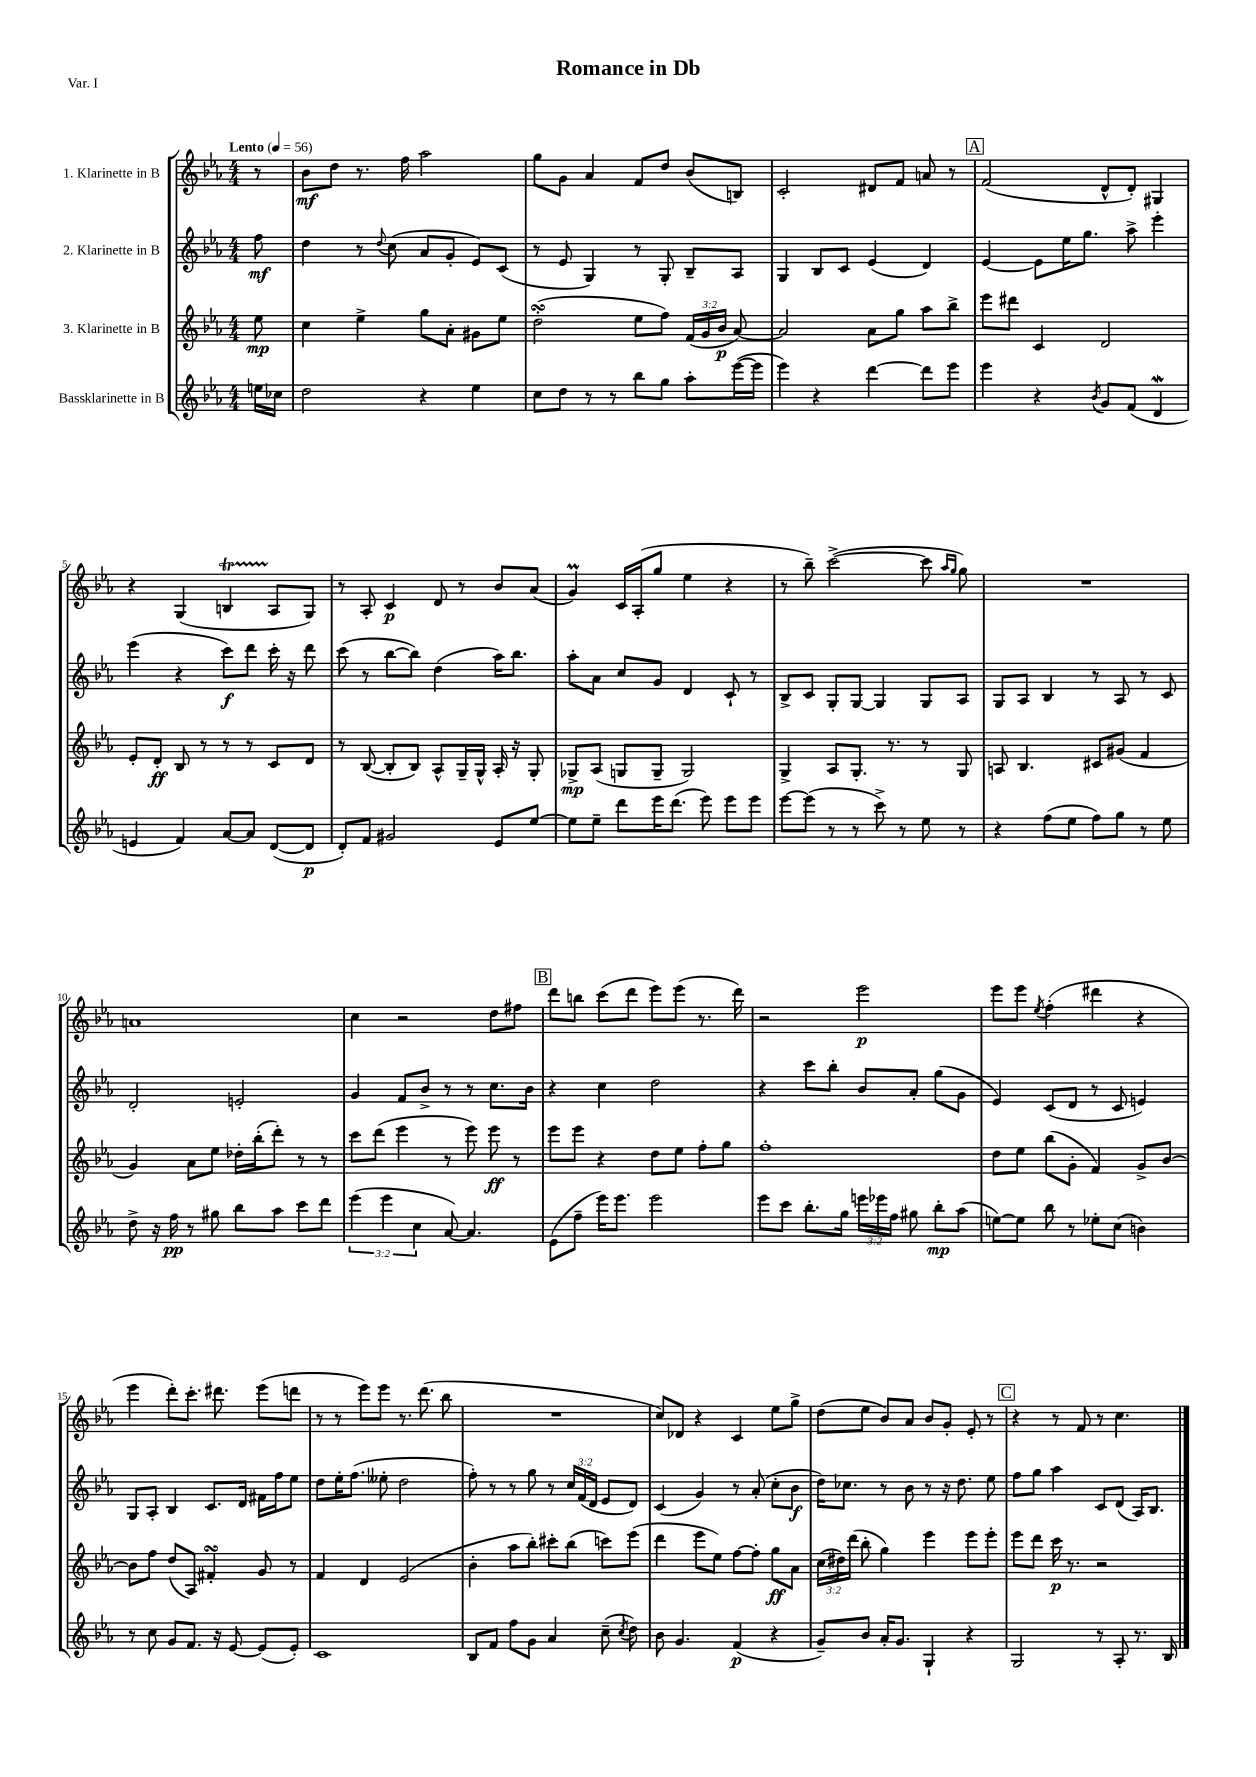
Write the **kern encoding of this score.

**kern	**dynam	**kern	**dynam	**kern	**dynam	**kern	**dynam
*part4	*part4	*part3	*part3	*part2	*part2	*part1	*part1
*staff4	*staff4	*staff3	*staff3	*staff2	*staff2	*staff1	*staff1
*I"Bassklarinette in B	*	*I"3. Klarinette in B	*	*I"2. Klarinette in B	*	*I"1. Klarinette in B	*
*clefG2	*	*clefG2	*	*clefG2	*	*clefG2	*
*k[b-e-a-]	*	*k[b-e-a-]	*	*k[b-e-a-]	*	*k[b-e-a-]	*
*M4/4	*	*M4/4	*	*M4/4	*	*M4/4	*
*MM56	*	*MM56	*	*MM56	*	*MM56	*
=	=	=	=	=	=	=	=
!	!	!	!	!	!	!LO:TX:a:B:t=Lento	!
16een\LL	.	8ee-\	mp	8ff\	mf	8r	.
16cc-X\JJ	.	.	.	.	.	.	.
=1	=1	=1	=1	=1	=1	=1	=1
2dd\	.	4cc\	.	4dd\	.	8b-\L	mf
.	.	.	.	.	.	8dd\J	.
.	.	4ee-^\	.	8r	.	8.r	.
.	.	.	.	8qqdd/	.	.	.
.	.	.	.	(8cc\	.	.	.
.	.	.	.	.	.	16ff\	.
4r	.	8gg\L	.	8a-/L	.	2aa-\	.
.	.	8a-'\J	.	8g'/J	.	.	.
4ee-\	.	8g#X\L	.	8e-/L)	.	.	.
.	.	8ee-\J	.	(8c/J	.	.	.
=2	=2	=2	=2	=2	=2	=2	=2
8cc\L	.	(2ddsSsS'\	.	8r	.	8gg\L	.
8dd\J	.	.	.	8e-/	.	8g\J	.
8r	.	.	.	4G/)	.	4a-/	.
8r	.	.	.	.	.	.	.
8bb-\L	.	8ee-\L	.	8r	.	8f/L	.
8gg\J	.	8ff\J)	.	8G'/	.	8dd/J	.
8aa-'\L	.	(24f/LL	.	8B-~/L	.	(8b-/L	.
.	.	24g/	.	.	.	.	.
.	.	24b-/JJ	p	.	.	.	.
([16eee-\L	.	[8a-/)	.	8A-/J	.	8Bn/J)	.
16eee-\JJ]	.	.	.	.	.	.	.
=3	=3	=3	=3	=3	=3	=3	=3
4eee-\)	.	2a-/]	.	4G/	.	2c'/	.
4r	.	.	.	8B-/L	.	.	.
.	.	.	.	8c/J	.	.	.
[4ddd\	.	8a-\L	.	(4e-/	.	8d#X/L	.
.	.	8gg\J	.	.	.	8f/J	.
8ddd\L]	.	8aa-\L	.	4d/)	.	8an/	.
8eee-\J	.	8bb-^\J	.	.	.	8r	.
!!LO:REH:place=s1:t=A
=4	=4	=4	=4	=4	=4	=4	=4
4eee-\	.	8eee-\L	.	[4e-/	.	(2f/	.
.	.	8ddd#X\J	.	.	.	.	.
4r	.	4c/	.	8e-\L]	.	.	.
.	.	.	.	16ee-\K	.	.	.
.	.	.	.	8.gg\J	.	.	.
8qb-/	.	.	.	.	.	.	.
8g/L	.	2d/	.	.	.	8d^^/L	.
(8f/J	.	.	.	8aa-^\	.	8d'/J)	.
4dW/	.	.	.	4eee-'\	.	4G#X/	.
!!LO:LB:g=z
=5	=5	=5	=5	=5	=5	=5	=5
4en/	.	8e-'/L	.	(4eee-\	.	4r	.
.	.	8d'/J	ff	.	.	.	.
4f/)	.	8B-/	.	4r	.	(4G/	.
.	.	8r	.	.	.	.	.
[8a-/L	.	8r	.	8ccc\L)	f	4Bnt/	.
8a-/J]	.	8r	.	8ddd\J	.	.	.
([8d/L	.	8c/L	.	16ccc'\	.	8A-/L	.
.	.	.	.	16r	.	.	.
8d/J]	p	8d/J	.	8ddd\	.	8G/J)	.
=6	=6	=6	=6	=6	=6	=6	=6
8d'/L)	.	8r	.	(8ccc\	.	8r	.
8f/J	.	([8B-/	.	8r	.	8A-'/	.
2g#X/	.	8B-'/L]	.	[8bb-\L	.	4c/	p
.	.	8B-/J)	.	8bb-\J])	.	.	.
.	.	8A-^^/L	.	(4dd\	.	8d/	.
.	.	16G~/L	.	.	.	8r	.
.	.	16G^^/JJ	.	.	.	.	.
8e-/L	.	16A-'/	.	16aa-\KL)	.	8b-/L	.
.	.	16r	.	8.bb-\J	.	.	.
[8ee-/J	.	8G'/	.	.	.	(8a-/J	.
=7	=7	=7	=7	=7	=7	=7	=7
8ee-\L]	.	8G-X^/L	mp	8aa-'\L	.	4gm/)	.
8ee-~\J	.	(8A-/J	.	8a-\J	.	.	.
8ddd\L	.	8Gn/L	.	8cc/L	.	16c/LL	.
.	.	.	.	.	.	(16A-'/J	.
16eee-\K	.	8G~/J	.	8g/J	.	8gg/J	.
(8.ddd\J	.	.	.	.	.	.	.
.	.	2G/)	.	4d/	.	4ee-\	.
8eee-\)	.	.	.	.	.	.	.
8eee-\L	.	.	.	8c`/	.	4r	.
8eee-\J	.	.	.	8r	.	.	.
=8	=8	=8	=8	=8	=8	=8	=8
[8eee-\L	.	4G^/	.	8B-^/L	.	8r	.
(8eee-\J]	.	.	.	8c/J	.	8bb-~\)	.
8r	.	8A-/L	.	8G'/L	.	([2ccc^\	.
8r	.	8.G'/J	.	[8G/J	.	.	.
8ccc^\)	.	.	.	4G/]	.	.	.
.	.	8.r	.	.	.	.	.
8r	.	.	.	.	.	.	.
8ee-\	.	8r	.	8G/L	.	8ccc\]	.
.	.	.	.	.	.	16qqaa-/LL	.
.	.	.	.	.	.	16qqgg/JJ	.
8r	.	8G/	.	8A-/J	.	8gg\)	.
=9	=9	=9	=9	=9	=9	=9	=9
4r	.	8An/	.	8G/L	.	1r	.
.	.	4.B-/	.	8A-/J	.	.	.
(8ff\L	.	.	.	4B-/	.	.	.
8ee-\J	.	.	.	.	.	.	.
8ff\L)	.	8c#X/L	.	8r	.	.	.
8gg\J	.	(8g#X/J	.	8A-/	.	.	.
8r	.	4f/	.	8r	.	.	.
8ee-\	.	.	.	8c/	.	.	.
!!LO:LB:g=z
=10	=10	=10	=10	=10	=10	=10	=10
8dd^\	.	4g/)	.	2d'/	.	1an	.
16r	.	.	.	.	.	.	.
16ff\	pp	.	.	.	.	.	.
8r	.	8a-\L	.	.	.	.	.
8gg#X\	.	8ee-\J	.	.	.	.	.
8bb-\L	.	16dd-X'\LL	.	2en'/	.	.	.
.	.	(16bb-'\J	.	.	.	.	.
8aa-\J	.	8ddd'\J)	.	.	.	.	.
8ccc\L	.	8r	.	.	.	.	.
8ddd\J	.	8r	.	.	.	.	.
=11	=11	=11	=11	=11	=11	=11	=11
(6eee-\	.	8ccc\L	.	4g/	.	4cc\	.
.	.	(8ddd\J	.	.	.	.	.
6eee-\	.	.	.	.	.	.	.
.	.	4eee-\	.	8f/L	.	2r	.
6cc\	.	.	.	.	.	.	.
.	.	.	.	8b-^/J	.	.	.
[8a-/)	.	8r	.	8r	.	.	.
4.a-/]	.	8eee-\)	.	8r	.	.	.
.	.	8eee-\	ff	8.cc\L	.	8dd\L	.
.	.	8r	.	.	.	8ff#X\J	.
.	.	.	.	16b-\Jk	.	.	.
!!LO:REH:place=s1:t=B
=12	=12	=12	=12	=12	=12	=12	=12
(8e-\L	.	8eee-\L	.	4r	.	8ddd\L	.
8ff~\J	.	8eee-\J	.	.	.	8bbn\J	.
16eee-\KL)	.	4r	.	4cc\	.	(8ccc\L	.
8.eee-\J	.	.	.	.	.	.	.
.	.	.	.	.	.	8ddd\J	.
2eee-\	.	8dd\L	.	2dd\	.	8eee-\L)	.
.	.	8ee-\J	.	.	.	(8eee-\J	.
.	.	8ff'\L	.	.	.	8.r	.
.	.	8gg\J	.	.	.	.	.
.	.	.	.	.	.	16ddd\)	.
=13	=13	=13	=13	=13	=13	=13	=13
8eee-\L	.	1ff'	.	4r	.	2r	.
8ccc\J	.	.	.	.	.	.	.
8.bb-'\L	.	.	.	8ccc\L	.	.	.
.	.	.	.	8bb-'\J	.	.	.
16gg\Jk	.	.	.	.	.	.	.
24eeen\LL	.	.	.	8b-/L	.	2eee-\	p
24eee-X\	.	.	.	.	.	.	.
24ff\JJ	.	.	.	.	.	.	.
8gg#X\	.	.	.	8a-'/J	.	.	.
8bb-'\L	mp	.	.	(8gg\L	.	.	.
(8aa-\J	.	.	.	8g\J	.	.	.
=14	=14	=14	=14	=14	=14	=14	=14
[8een\L)	.	8dd\L	.	4e-/)	.	8eee-\L	.
8ee\J]	.	8ee-\J	.	.	.	8eee-\J	.
.	.	.	.	.	.	8qee-/	.
8bb-\	.	(8bb-\L	.	(8c/L	.	(4ff'\	.
8r	.	8g'\J	.	8d/J	.	.	.
8ee-X'\L	.	4f/)	.	8r	.	4ddd#X\	.
(8cc\J	.	.	.	8c/	.	.	.
4bn\)	.	8g^/L	.	4en/)	.	4r	.
.	.	[8b-/J	.	.	.	.	.
!!LO:LB:g=z
=15	=15	=15	=15	=15	=15	=15	=15
8r	.	8b-\L]	.	8G/L	.	4eee-\	.
8cc\	.	8ff\J	.	8A-'/J	.	.	.
8g/L	.	(8dd/L	.	4B-/	.	8ddd'\L)	.
8.f/J	.	8A-/J)	.	.	.	8.ccc'\J	.
.	.	4f#XsSsS'/	.	8.c/L	.	.	.
16r	.	.	.	.	.	8.ddd#X\	.
[8e-/	.	.	.	.	.	.	.
.	.	.	.	16d/Jk	.	.	.
(8e-/L]	.	8g/	.	16f#X\LL	.	(8eee-\L	.
.	.	.	.	16ff\J	.	.	.
8e-'/J)	.	8r	.	8ee-\J	.	8dddn\J	.
=16	=16	=16	=16	=16	=16	=16	=16
1c	.	4f/	.	8dd\L	.	8r	.
.	.	.	.	16ee-'\K	.	8r	.
.	.	.	.	(8.ff\J	.	.	.
.	.	4d/	.	.	.	8eee-\L)	.
.	.	.	.	8ee--X'\	.	8eee-\J	.
.	.	(2e-/	.	2dd\	.	8.r	.
.	.	.	.	.	.	(8.ddd\	.
.	.	.	.	.	.	8bb-\	.
=17	=17	=17	=17	=17	=17	=17	=17
8B-/L	.	4b-'\	.	8ff'\)	.	1r	.
8f/J	.	.	.	8r	.	.	.
8ff\L	.	8aa-\L	.	8r	.	.	.
8g\J	.	8bb-'\J)	.	8gg\	.	.	.
4a-/	.	8ccc#X'\L	.	8r	.	.	.
.	.	(8bb-\J	.	24cc/LL	.	.	.
.	.	.	.	(24f/	.	.	.
.	.	.	.	24d/JJ	.	.	.
(8cc~\	.	8cccn\L)	.	8e-/L	.	.	.
8qcc/	.	.	.	.	.	.	.
8dd\)	.	(8eee-\J	.	8d/J)	.	.	.
=18	=18	=18	=18	=18	=18	=18	=18
8b-\	.	4ddd\	.	(4c/	.	8cc/L)	.
4.g/	.	.	.	.	.	8d-X/J	.
.	.	8eee-\L	.	4g/)	.	4r	.
.	.	8ee-\J)	.	.	.	.	.
(4f/	p	[8ff\L	.	8r	.	4c/	.
.	.	8ff'\J]	.	(8a-'/	.	.	.
4r	.	8gg\L	ff	8cc'\L	.	8ee-\L	.
.	.	8a-\J	.	8b-\J	f	8gg^\J	.
=19	=19	=19	=19	=19	=19	=19	=19
8g~/L)	.	(24cc\LL	.	16dd\KL)	.	(8dd\L	.
.	.	24dd#X\)	.	.	.	.	.
.	.	.	.	8.cc-X\J	.	.	.
.	.	(24ddd\JJ	.	.	.	.	.
8b-/J	.	8bb-'\	.	.	.	8ee-\J	.
16a-'/KL	.	4gg\)	.	8r	.	8b-/L)	.
8.g/J	.	.	.	.	.	.	.
.	.	.	.	8b-\	.	8a-/J	.
4G`/	.	4eee-\	.	8r	.	8b-/L	.
.	.	.	.	16r	.	8g'/J	.
.	.	.	.	8.dd\	.	.	.
4r	.	8eee-\L	.	.	.	8e-'/	.
.	.	8eee-'\J	.	8ee-\	.	8r	.
!!LO:REH:place=s1:t=C
=20	=20	=20	=20	=20	=20	=20	=20
2G/	.	8eee-\L	.	8ff\L	.	4r	.
.	.	8ddd\J	.	8gg\J	.	.	.
.	.	16ccc\	p	4aa-\	.	8r	.
.	.	8.r	.	.	.	.	.
.	.	.	.	.	.	8f/	.
8r	.	2r	.	8c/L	.	8r	.
8A-'/	.	.	.	(8d/J	.	4.cc\	.
8.r	.	.	.	16A-/KL)	.	.	.
.	.	.	.	8.B-/J	.	.	.
16B-/	.	.	.	.	.	.	.
==	==	==	==	==	==	==	==
*-	*-	*-	*-	*-	*-	*-	*-
